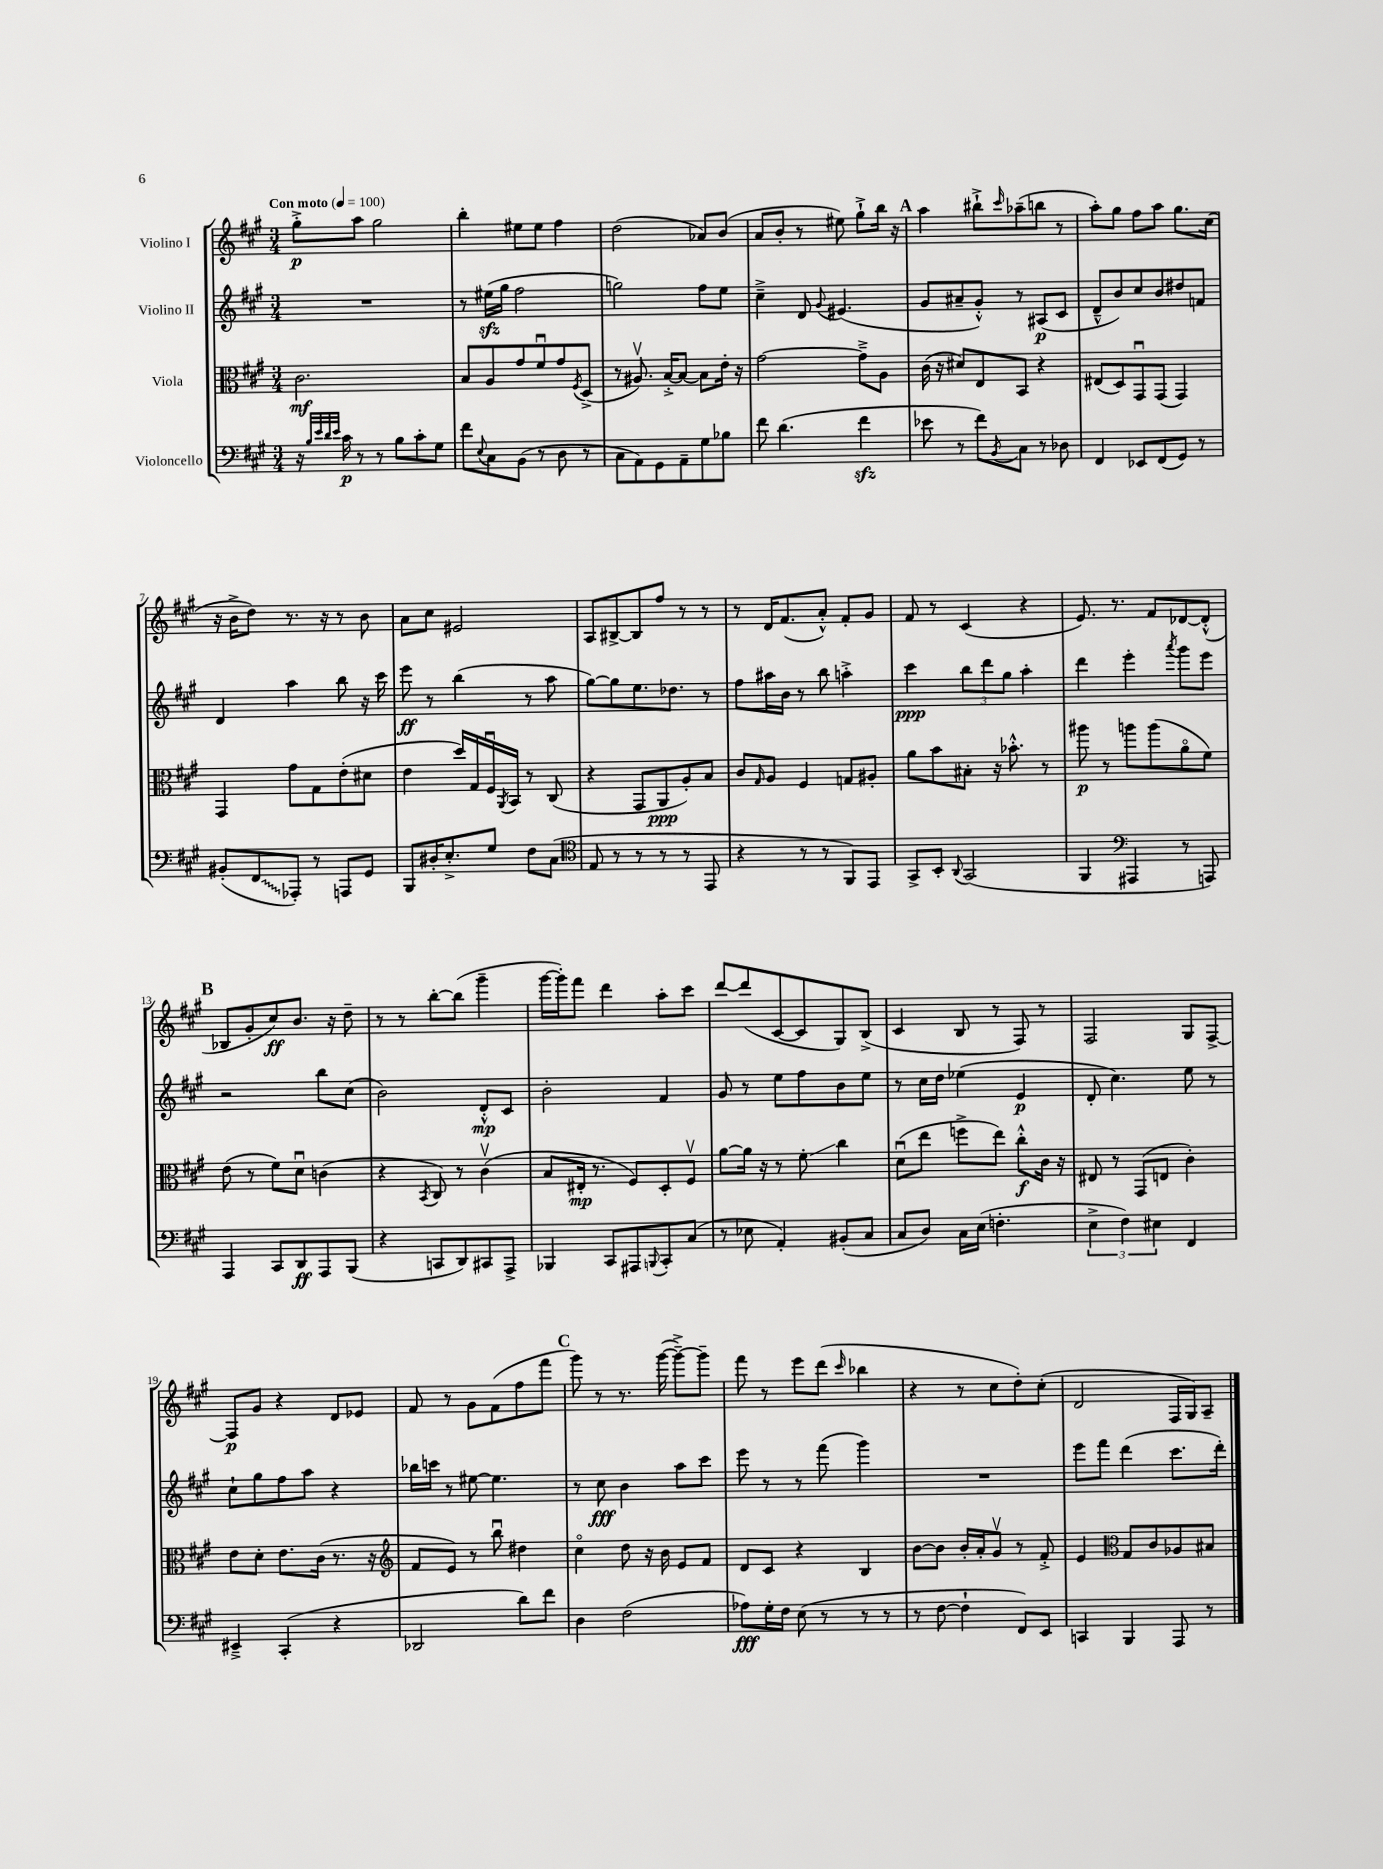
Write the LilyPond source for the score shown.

<<
\new StaffGroup <<
\new Staff = "s0" \with { instrumentName = "Violino I" } {
    \clef treble \key a \major \numericTimeSignature \time 3/4 \tempo "Con moto" 4 = 100
    gis''8-.->\p a''8 gis''2 |
    b''4-. eis''8 eis''8 fis''4 |
    d''2( aes'8) b'8( |
    a'8 b'8-. r8 eis''8) gis''8-!-> b''16 r16 |
    \mark \markup { \bold "A" } a''4 bis''8-!-> \grace { cis'''16 } aes''8--( b''8 r8 |
    a''8-.) gis''8 fis''8 a''8 gis''8. cis''16( |
    r16 b'16-> d''8) r8. r16 r8 b'8 |
    a'8 cis''8 eis'2 |
    a8 bis8~-> bis8 fis''8 r8 r8 |
    r8 d'16 fis'8.( a'8-.-^) fis'8-. gis'8 |
    fis'8 r8 cis'4( r4 |
    e'8.) r8. fis'8 des'8~ des'8-.-^( |
    \mark \markup { \bold "B" } bes8 gis'8-. cis''8\ff) b'8. r16 d''8-- |
    r8 r8 b''8~-. b''8( gis'''4-- |
    gis'''16~ gis'''16-.) fis'''8 d'''4 a''8-. cis'''8 |
    d'''8~ d'''8( cis'8~ cis'8 gis8) b8->( |
    cis'4 b8 r8 fis8) r8 |
    fis2 gis8 fis8~-> |
    fis8\p gis'8 r4 d'8 ees'8 |
    fis'8 r8 gis'8 fis'8( fis''8 fis'''8 |
    \mark \markup { \bold "C" } gis'''8) r8 r8. gis'''16~( gis'''8~--->) gis'''8-- |
    fis'''8 r8 e'''8 d'''8( \grace { cis'''16 } bes''4 |
    r4 r8 cis''8 d''8-.) cis''8-.( |
    d'2 fis16 gis16) a8-- \bar "|." |
}
\new Staff = "s1" \with { instrumentName = "Violino II" } {
    \clef treble \key a \major \numericTimeSignature \time 3/4
    R2. |
    r8 eis''16\sfz( gis''16 fis''2 |
    g''2) fis''8 e''8 |
    cis''4---> d'8 \appoggiatura { gis'8 } eis'4.( |
    \mark \markup { \bold "A" } gis'8 ais'8-- gis'8-.-^) r8 ais8\p( cis'8 |
    d'8---^ b'8) cis''8 b'8 dis''8 f'8 |
    d'4 a''4 b''8 r16 cis'''16 |
    e'''8\ff r8 b''4( r8 a''8 |
    gis''8~) gis''8 e''8. des''8. r8 |
    fis''8 ais''16 b'16 r8 b''8 a''4-.-> |
    cis'''4\ppp \tuplet 3/2 { b''8 d'''8 gis''8 } a''4-. |
    d'''4 e'''4-. \acciaccatura { a'''8 } gis'''8 e'''8 |
    \mark \markup { \bold "B" } r2 b''8 cis''8( |
    b'2) d'8-.-^\mp cis'8 |
    b'2-. fis'4 |
    gis'8 r8 e''8 fis''8 b'8 e''8 |
    r8 cis''16 d''16 ees''4( e'4\p |
    d'8-. cis''4.) e''8 r8 |
    cis''8-! gis''8 fis''8 a''8 r4 |
    bes''16 c'''16 r8 eis''8~ eis''4. |
    \mark \markup { \bold "C" } r8 cis''8\fff b'4 a''8 cis'''8 |
    e'''8 r8 r8 fis'''8( gis'''4) |
    R2. |
    e'''8 fis'''8 d'''4( cis'''8. d'''16-.) \bar "|." |
}
\new Staff = "s2" \with { instrumentName = "Viola" } {
    \clef alto \key a \major \numericTimeSignature \time 3/4
    cis'2.\mf |
    b8 a8 gis'8 fis'8\downbow gis'8 \acciaccatura { fis8 } d8->( |
    r8 ais8.\upbow) b16~-.-> b8~ b8 e'16-. r16 |
    gis'2~ gis'8---> a8 |
    \mark \markup { \bold "A" } cis'16( r16 dis'8) e8 b,8 r4 |
    eis8( d8) gis,8\downbow gis,8( gis,4) |
    gis,4 gis'8 gis8 e'8-.( dis'8 |
    e'4 d''16) gis16 fis16\downbow \acciaccatura { a,8 } b,16 r8 cis8( |
    r4 gis,8 a,8\ppp a8-.) b8 |
    cis'8 \grace { gis16 } a8 fis4 g8 ais8-. |
    a'8 b'8 bis8-. r16 bes'8.-.-^ r8 |
    ais''8\p r8 a''8 a''8( a'8\flageolet fis'8) |
    \mark \markup { \bold "B" } e'8( r8 fis'8) d'8\downbow c'4( |
    r4 \acciaccatura { b,8 } cis8) r8 cis'4\upbow( |
    b8 eis16-.\mp r8. fis8) d8-. fis8\upbow |
    a'8~ a'16 r16 r8 fis'8-.\glissando cis''4 |
    d'8\downbow( e''8 f''8-> e''8) cis''8-.-^\f cis'16 r16 |
    eis8 r8 gis,8( e8 cis'4-.) |
    e'8 d'8-. e'8. cis'16( r8. r16 |
    \clef treble fis'8 e'8) r8 b''8\downbow dis''4 |
    \mark \markup { \bold "C" } cis''4\flageolet d''8 r16 b'16 e'8 fis'8 |
    d'8 cis'8 r4 b4 |
    b'8~ b'8 b'16-. a'16-. gis'8\upbow r8 fis'8-.-> |
    e'4 \clef alto gis8 cis'8 aes8 bis8 \bar "|." |
}
\new Staff = "s3" \with { instrumentName = "Violoncello" } {
    \clef bass \key a \major \numericTimeSignature \time 3/4
    r16 \grace { b32 e'32 d'32 e'32 } cis'16\p r8 r8 b8 cis'8-. gis8 |
    fis'8 \appoggiatura { e8 } cis8 b,8( r8 d8 r8 |
    cis8 a,8) gis,8 a,8-- gis8 bes8 |
    fis'8 d'4.( fis'4\sfz |
    \mark \markup { \bold "A" } ees'8 r8 fis'8) \acciaccatura { b,8 } cis8 r8 des8 |
    fis,4 ees,8 fis,8( gis,8) r8 |
    bis,8-.( \once \override Glissando.style = #'zigzag fis,8\glissando aes,,8-.) r8 a,,8 gis,8 |
    b,,8 dis16-. e8.-.-> gis8 fis8 cis8( |
    \clef tenor e8 r8 r8 r8 r8 e,8 |
    r4 r8 r8 fis,8) e,8 |
    gis,8-> b,8-. \appoggiatura { a,8 } gis,2( |
    fis,4 \clef bass ais,,4 r8 a,,8) |
    \mark \markup { \bold "B" } a,,4 cis,8 d,8\ff a,,8 b,,8( |
    r4 c,8 d,8) cis,8 a,,8-> |
    bes,,4 cis,8 ais,,8 \appoggiatura { b,,8 } cis,8-. cis8( |
    r8 ees8 a,4-.) bis,8-.( cis8 |
    cis8 d8) cis16 e16( f4.-. |
    \tuplet 3/2 { e4-> fis4) eis4 } fis,4 |
    eis,4---> cis,4-.( r4 |
    des,2 d'8) fis'8 |
    \mark \markup { \bold "C" } d4 fis2( |
    aes8\fff) gis16-. fis16 e8( r8 r8 r8 |
    r8 fis8~ fis4-! fis,8) e,8 |
    c,4 b,,4 a,,8 r8 \bar "|." |
}
>>
>>
